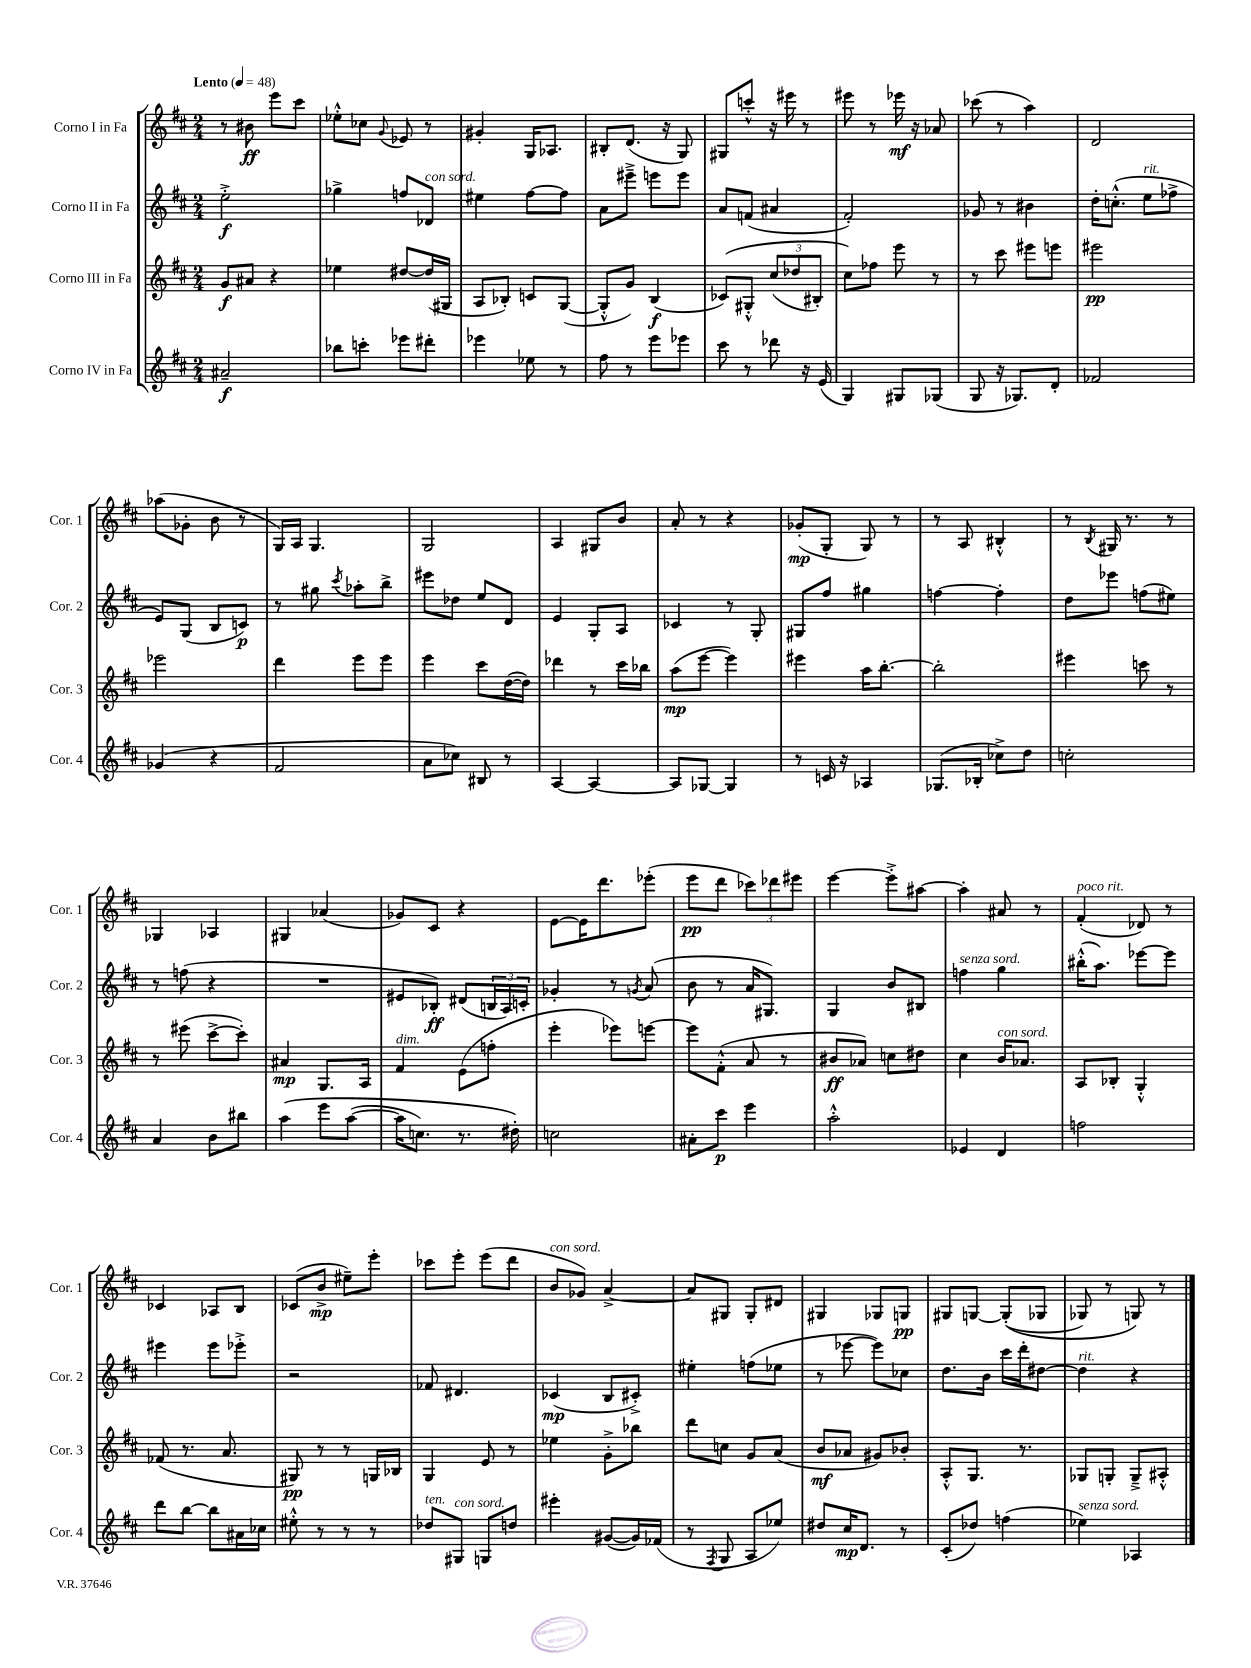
<<
\new StaffGroup <<
\new Staff = "s0" \with { instrumentName = "Corno I in Fa" shortInstrumentName = "Cor. 1" } {
    \clef treble \key d \major \numericTimeSignature \time 2/4 \tempo "Lento" 4 = 48
    r8 bis'8\ff e'''8 cis'''8 |
    ees''8-.-^ ces''8 \appoggiatura { g'8 } ees'8 r8 |
    gis'4-. g16 aes8. |
    bis8-. d'8.( r16 g8) |
    gis8 c'''8-.-^ r16 eis'''16 r8 |
    eis'''8 r8 ees'''16\mf r16 aes'8 |
    ces'''8( r8 a''4) |
    d'2 |
    aes''8( ges'8-. b'8 r8 |
    g16) a16 g4. |
    g2 |
    a4 gis8 b'8 |
    a'8-. r8 r4 |
    ges'8-.\mp( g8-. g8) r8 |
    r8 a8 bis4-.-^ |
    r8 \acciaccatura { b8 } gis16 r8. r8 |
    ges4 aes4 |
    gis4 aes'4( |
    ges'8) cis'8 r4 |
    e'8~ e'16 d'''8. ees'''8-.( |
    e'''8\pp d'''8 \tuplet 3/2 { ces'''8) des'''8 eis'''8 } |
    e'''4~ e'''8-.-> ais''8~ |
    ais''4-. ais'8 r8 |
    fis'4-.^\markup { \italic "poco rit." }( des'8) r8 |
    ces'4 aes8 b8 |
    ces'8( b'8->\mp eis''8--) e'''8-. |
    ces'''8 e'''8-. e'''8( d'''8 |
    b'8^\markup { \italic "con sord." } ges'8) a'4~-> |
    a'8 gis8 gis8-. dis'8 |
    gis4 ges8 g8\pp |
    gis8 g8~ g8-.(\( ges8 |
    ges8) r8 g8\) r8 \bar "|." |
}
\new Staff = "s1" \with { instrumentName = "Corno II in Fa" shortInstrumentName = "Cor. 2" } {
    \clef treble \key d \major \numericTimeSignature \time 2/4
    e''2-.->\f |
    ges''4-> f''8 des'8^\markup { \italic "con sord." } |
    eis''4 fis''8~ fis''8 |
    a'8 eis'''8---> e'''8 e'''8 |
    a'8 f'8( ais'4 |
    fis'2-.) |
    ges'8 r8 bis'4 |
    d''16-. c''8.-.-^( e''8^\markup { \italic "rit." } fes''8-> |
    e'8) g8( b8 c'8\p) |
    r8 gis''8 \acciaccatura { cis'''8 } aes''8-. b''8-> |
    eis'''8 des''8 e''8 d'8 |
    e'4 g8-. a8 |
    ces'4 r8 g8-. |
    gis8 fis''8 gis''4 |
    f''4~ f''4-. |
    d''8 ees'''8 f''8( eis''8) |
    r8 f''8( r4 |
    R2 |
    eis'8 bes8-.\ff) dis'8( \tuplet 3/2 { b16 a16) c'16-. } |
    ges'4-. r8 \acciaccatura { g'8 } a'8( |
    b'8 r8 a'16 gis8.) |
    g4 b'8 bis8 |
    f''4^\markup { \italic "senza sord." } g''4 |
    bis''16-.-^( a''8.) ees'''8~ ees'''8 |
    eis'''4 eis'''8 ees'''8-.-> |
    r2 |
    fes'8 dis'4. |
    ces'4\mp( b8 cis'8-.->) |
    eis''4-. f''8( ees''8 |
    r8 ees'''8~ ees'''8) ces''8 |
    d''8. b'16 cis'''16 d'''16-. dis''8~ |
    dis''4^\markup { \italic "rit." } r4 \bar "|." |
}
\new Staff = "s2" \with { instrumentName = "Corno III in Fa" shortInstrumentName = "Cor. 3" } {
    \clef treble \key d \major \numericTimeSignature \time 2/4
    g'8\f ais'8 r4 |
    ees''4 dis''8~ dis''16( gis16 |
    a8 bes8-.) c'8 g8~( |
    g8-.-^ g'8) b4\f( |
    ces'8)\( gis8-.-^ \tuplet 3/2 { cis''8( des''8 bis8-.) } |
    cis''8\) fes''8 e'''8 r8 |
    r8 cis'''8 eis'''8 e'''8 |
    eis'''2\pp |
    ees'''2 |
    d'''4 e'''8 e'''8 |
    e'''4 cis'''8 d''16~( d''16) |
    des'''4 r8 cis'''16 bes''16 |
    a''8\mp( e'''8~ e'''4) |
    eis'''4 a''16 b''8.~-. |
    b''2-. |
    eis'''4 c'''8 r8 |
    r8 eis'''8( cis'''8~-> cis'''8-.) |
    ais'4\mp g8. a16 |
    fis'4^\markup { \italic "dim." } e'8( f''8-. |
    e'''4-. ees'''8) e'''8~ |
    e'''8 fis'8-.-^( a'8 r8 |
    bis'8\ff aes'8) c''8 dis''8 |
    cis''4 b'16^\markup { \italic "con sord." } aes'8. |
    a8 bes8-. g4-.-^ |
    fes'8( r8. a'8. |
    gis8\pp) r8 r8 g16 bes16 |
    g4 e'8 r8 |
    ees''4 g'8-.-> bes''8 |
    d'''8 c''8 g'8 a'8( |
    b'8\mf aes'8 gis'8) bes'8-. |
    a8-.-^ g8. r8. |
    ges8 g8-. g8---> ais8-.-^ \bar "|." |
}
\new Staff = "s3" \with { instrumentName = "Corno IV in Fa" shortInstrumentName = "Cor. 4" } {
    \clef treble \key d \major \numericTimeSignature \time 2/4
    ais'2--\f |
    bes''8 c'''8-. ees'''8 dis'''8-. |
    ees'''4 ees''8 r8 |
    fis''8 r8 e'''8 ees'''8 |
    cis'''8 r8 des'''8 r16 e'16( |
    g4) gis8 ges8( |
    g8 r16 ges8.) d'8-. |
    fes'2 |
    ges'4( r4 |
    fis'2 |
    a'8 ces''8) bis8 r8 |
    a4~ a4~ |
    a8 ges8~ ges4 |
    r8 c'16 r16 aes4 |
    ges8.( bes16-. ces''8->) d''8 |
    c''2-. |
    a'4 b'8 bis''8 |
    a''4\( e'''8 a''8~( |
    a''16 c''8.) r8. dis''16-.\) |
    c''2 |
    ais'8-. cis'''8\p e'''4 |
    a''2-.-^ |
    ees'4 d'4 |
    f''2 |
    d'''8 b''8~ b''8 ais'16 ces''16 |
    eis''8-.-^ r8 r8 r8 |
    des''8^\markup { \italic "ten." } gis8^\markup { \italic "con sord." } g8 d''8 |
    eis'''4-. gis'8~( gis'16) fes'16( |
    r8 \acciaccatura { fis8 } g8 a8 ees''8) |
    dis''8 cis''16\mp d'8. r8 |
    cis'8-.( des''8) f''4( |
    ees''4^\markup { \italic "senza sord." }) aes4 \bar "|." |
}
>>
>>
\layout { \context { \Score \remove "Bar_number_engraver" } }
